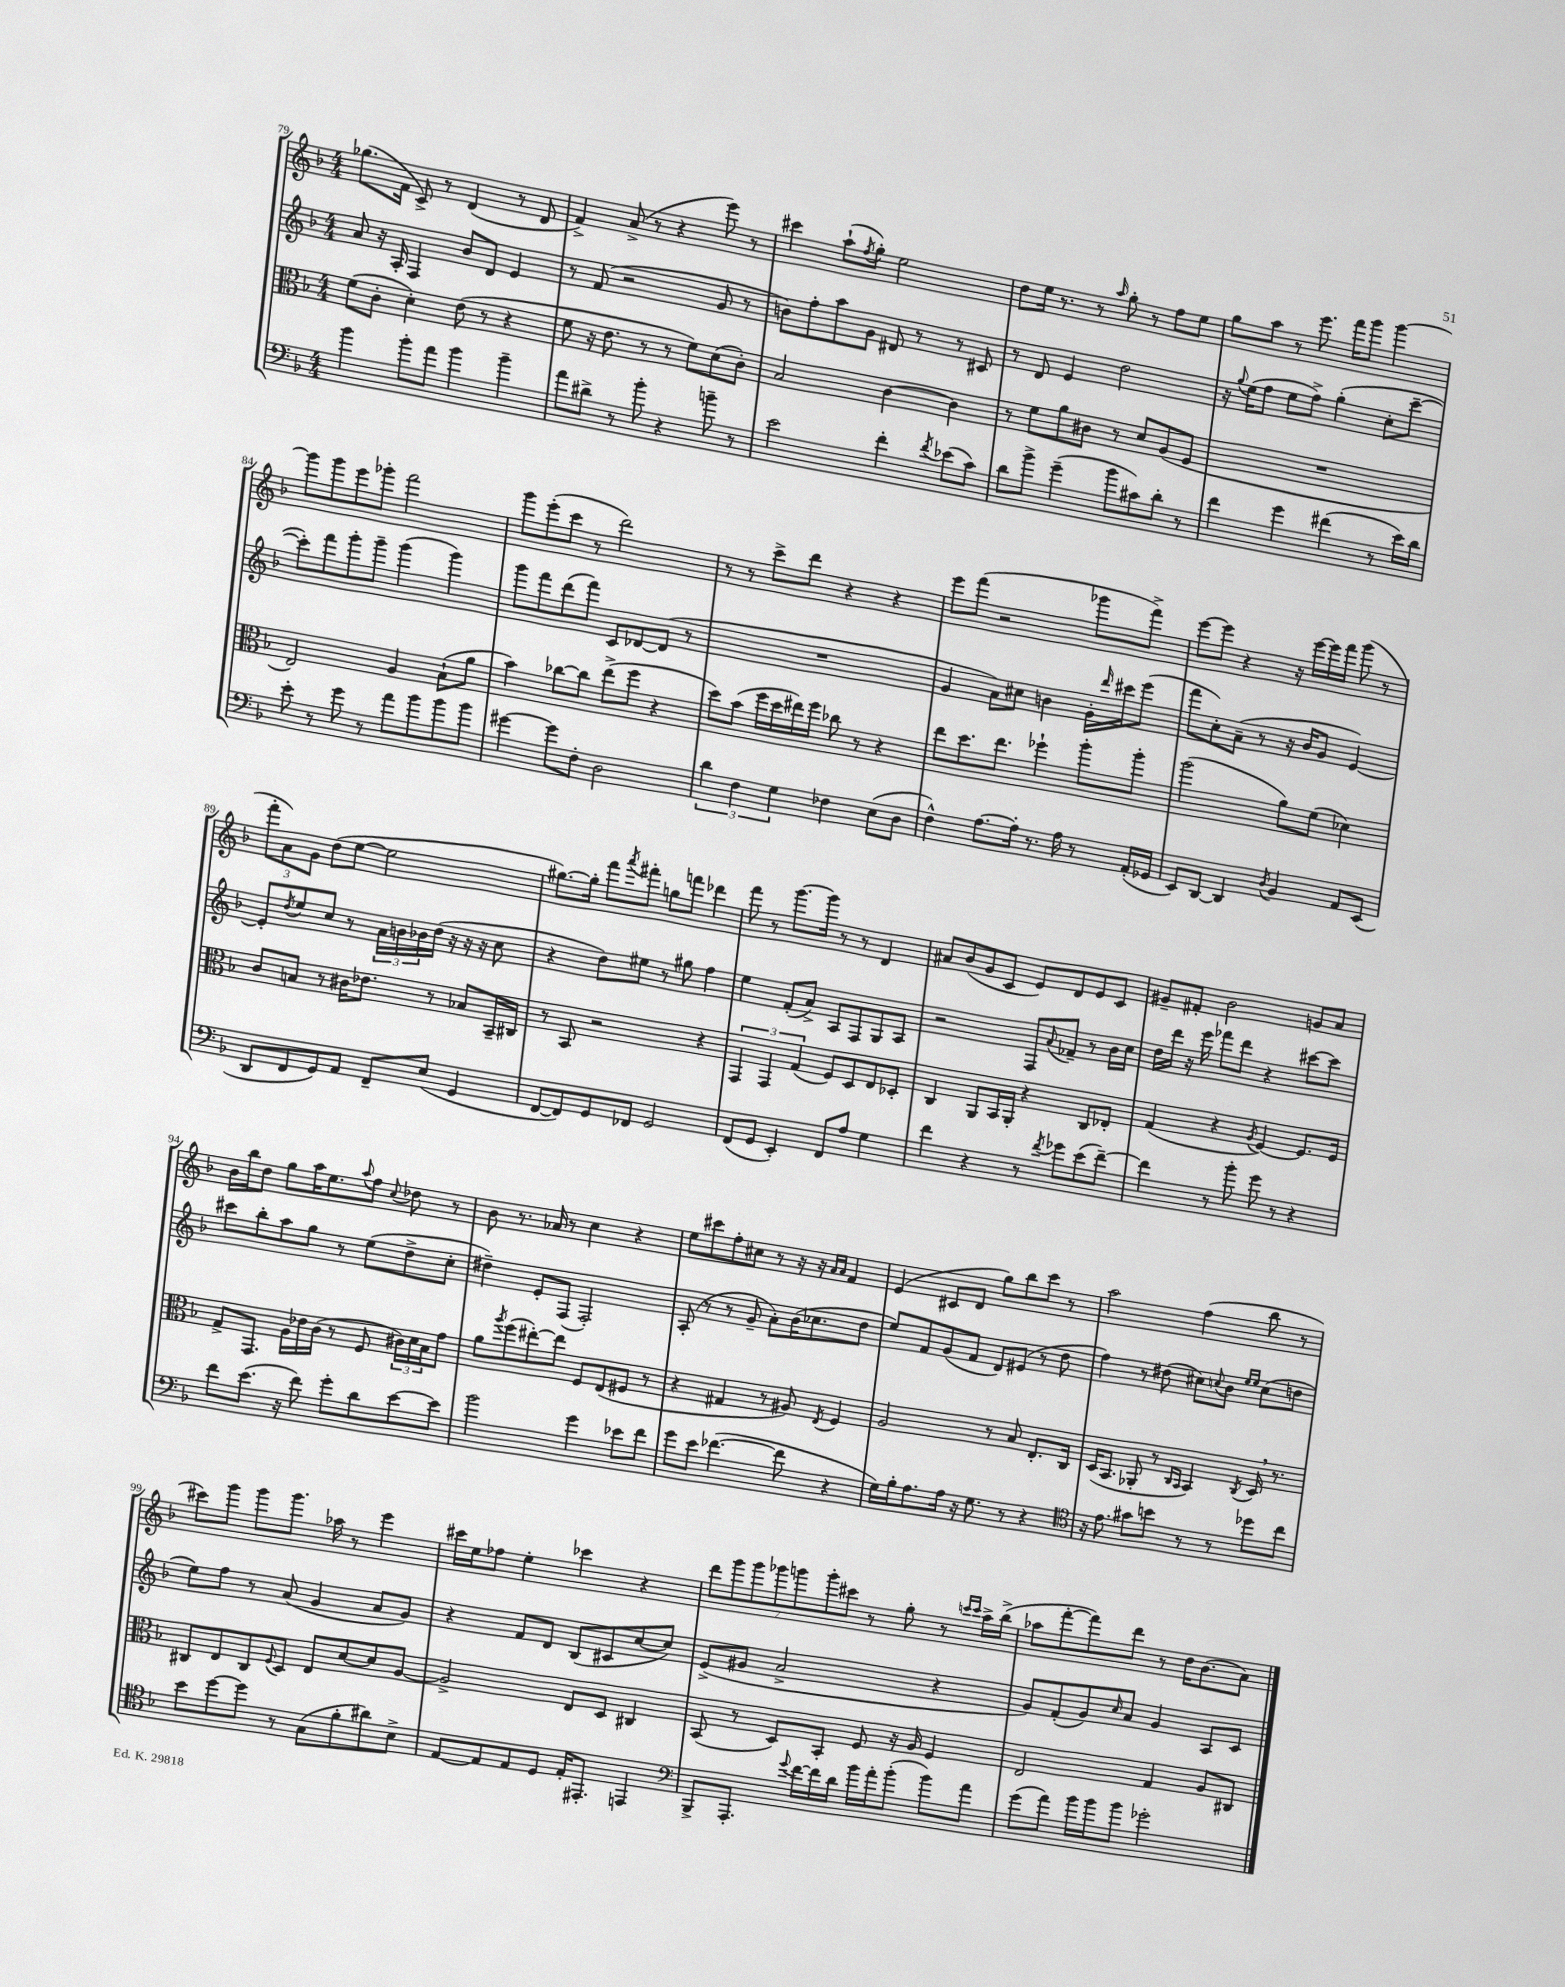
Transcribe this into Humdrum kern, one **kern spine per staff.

**kern	**kern	**kern	**kern
*part4	*part3	*part2	*part1
*staff4	*staff3	*staff2	*staff1
*clefF4	*clefC3	*clefG2	*clefG2
*k[b-]	*k[b-]	*k[b-]	*k[b-]
*M4/4	*M4/4	*M4/4	*M4/4
=79	=79	=79	=79
4b-\	(8f\L	8a/	(8.gg-X\L
.	8c'\J	16r	.
.	.	16A'/	16f\Jk
8b-'\L	4d'\)	4F/	8c^/)
8a\J	.	.	8r
4b-\	(8e\	8b-/L	(4d/
.	8r	8d/J	.
4b-~\	4r	4e/	8r
.	.	.	8d/
=80	=80	=80	=80
8a\L	8f\	8r	4f^/)
8d#X^\J	16r	(8f/	.
.	8.e\	.	.
8r	.	2r	(8a^/
8b-'\	8r	.	8r
4r	8r	.	4r
.	8f\L)	.	.
8bn~\	(8d\	8g/	8eee\)
8r	8c'\J)	8r	8r
=81	=81	=81	=81
2e\	2B-/	8bn\L)	4ccc#X\
.	.	8ff'\	.
.	.	8aa\	(8aa`\L
.	.	.	8qff/
.	.	8g\J	8gg'\J)
4f'\	[4c\	8d#X/	2ee\
.	.	8r	.
8qf/	.	.	.
(8e-X\L	4c\]	8r	.
8c\J)	.	8c#X/	.
=82	=82	=82	=82
8d\L	8r	8r	8dd\L
8b-^\J	8f\L	8d/	16ee\Jk
.	.	.	8.r
(4g~\	8a\	4e/	.
.	8c#X\J	.	8r
.	.	.	16qqaa/
8b-\L	8r	2dd\	8gg'\
8c#X\)	8d/L	.	8r
8d'\J	(8A/	.	8ff\L
8r	8F/J	.	8ee\J
=83	=83	=83	=83
4f\	1r	16r	8gg\L
.	.	8qqgg/	.
.	.	(16ee\KL	.
.	.	8ff\J	8aa\J
4g\	.	8ee\L	8r
.	.	8ff^\J)	8.eee\
(4f#X\	.	(4gg'\	.
.	.	.	16fff\KL
.	.	.	8ggg\J
8r	.	8cc'\L	[4ggg\
16e\LL)	.	[8ccc~\J	.
16d\JJ	.	.	.
!!LO:LB:g=z
=84	=84	=84	=84
8e'\	2E/)	8ccc'\L])	8ggg\L]
8r	.	8fff\	8ggg\
8g\	.	8ggg'\	8eee\
8r	.	8ggg~\J	8ggg-X'\J
8a\L	4A/	(4ggg\	2fff\
8b-\	.	.	.
8b-\	(8B-`\L	4ggg\)	.
8b-\J	8a\J	.	.
=85	=85	=85	=85
[4g#X\	4b-\)	8ggg\L	8ggg\L
.	.	8fff\	(8eee'\
8g#\L]	[8cc-X\L	(8ddd\	8ccc\J
8F'\J	8cc-\J]	8fff\J)	8r
2D\	(8ee^\L	8c/L	2ddd\)
.	8ff\J	[8d-X/	.
.	4r	(8d-/J]	.
.	.	8r	.
=86	=86	=86	=86
6d\	8dd\L)	1r	8r
.	(8b-\J	.	8r
6F\	.	.	.
.	16ff\LL	.	8ccc^\L
.	16dd\	.	.
6G\	.	.	.
.	16ee#X\)	.	8ddd\J
.	16ff\JJ	.	.
4F-X\	8cc-X\	.	4r
.	8r	.	.
(8E\L	4r	.	4r
8D\J	.	.	.
=87	=87	=87	=87
4F^^\)	8ee\L	4g/	8eee\L
.	8.dd\	.	(8fff\J
[8.A\L	.	8a\L)	2r
.	8.ee\J	.	.
.	.	8cc#X\J	.
16A'\Jk]	.	.	.
8.r	4ff-X`\	4bn\	.
16A\	.	.	.
8r	8aa'\L	16g'\LL	8ggg-X\L
.	.	16qqddd/	.
.	.	16ccc#X\J	.
(16AA'/LL	8aa'\J	(8eee\J	8fff^\J)
16GG-X/JJ	.	.	.
=88	=88	=88	=88
8EE/L)	(2aa\	8fff\L	[8eee\L
[8DD/J	.	8cc'\)	8eee\J]
4DD/]	.	(8a~\J	4r
.	.	8r	.
8qD/	.	.	.
4BB-/	8a\L)	16r	16r
.	.	16b-/KL	[16eee\LL
.	(8f\J	8g/J	16eee\]
.	.	.	16fff\JJ
8AA/L	4d-X\)	[4e/)	(8ggg\
(8EE/J	.	.	8r
!!LO:LB:g=z
=89	=89	=89	=89
8DD/L	8c/L	8e'/L]	12fff'\L
.	.	.	12a\)
.	.	8qdd/	.
8FF/	8Bn/J	8ee/	.
.	.	.	12g\J
8GG/)	8r	8cc/J	(8dd\L
8AA/J	16c#X\KL	8r	[8ee\J
.	8.e-X\J	.	.
8FF~/L	.	24a\LL	2ee\]
.	.	24bn\	.
.	.	24b-X\	.
(8E/J	8r	(16dd\JJ	.
.	.	16r	.
4GG/	8B-X/L	16r	.
.	.	16r	.
.	16BB-~/L	8cc\	.
.	16C#X/JJ	.	.
=90	=90	=90	=90
[8FF/L	8r	4r	[8.gg#X\L)
8FF/])	8BB-/	.	.
.	.	.	16gg#'\Jk]
8GG/	2r	8dd\L)	8fff\L
.	.	.	8qaaa/
8FF-X/J	.	8ee#X\J	8fff#X'\J
2GG/	.	8r	8ggn\L
.	.	8gg#X\	8fffn\J
.	4r	4ff\	4ddd-X\
=91	=91	=91	=91
(8FF/L	6GG/	4ee\	8fff\
8GG/J	.	.	8r
.	6GG/	.	.
4EE'/)	.	(8f'/L	[8.ggg\L
.	(6G/	.	.
.	.	8a^/J)	.
.	.	.	16ggg\Jk]
8FF/L	8F/L)	8A/L	8r
8A/J	8D/	8F/	8r
4G\	8E/	8G/	4d/
.	8D-X'/J	8A/J	.
=92	=92	=92	=92
4f\	4C/	2r	8a#X/L
.	.	.	(8b-/
4r	8AA/L	.	8g/
.	16BB-/L	.	8c/J
.	16AA'/JJ	.	.
8r	4r	8F/L	8e/L)
8qf/	.	8qqa/	.
8g-X\L	.	8f-X~/J	8d/
(8e\	8C/L	8r	8e/
[8f~\J)	8E-X'/J	16b-\LL	8c/J
.	.	16cc\JJ	.
=93	=93	=93	=93
4f\]	(4G/	16dd\LL	8g#X~/L
.	.	16ddd\JJ	.
.	.	16r	8f#X'/J
.	.	16eee\	.
8r	4r	8fff-X\L	2b-\
8b-'\	.	8ddd\J	.
.	8qA/	.	.
8g\	[4F/)	4r	.
8r	.	.	.
4r	8.F/L]	[8ccc#X\L	8gn/L
.	.	8ccc#\J]	8a/J
.	16F/Jk	.	.
!!LO:LB:g=z
=94	=94	=94	=94
8f\L	8G^/L	8ccc#X\L	16b-\LL
.	.	.	16bb-\J
(8.e\J	8.GG/J	8bb-'\	8dd\J
.	.	8aa\	8gg\L
16r	16A\LL	.	.
8f\)	16e-X\	8gg\J	16aa\K
.	(16c\JJ	.	8.ee\
8g'\L	8r	8r	.
.	.	.	8qqaa/
8d\	8F/	(8ee\L	8ff\J
.	.	.	8qqcc/
[8e\	24c#X\LL)	8dd^\	8dd-X\
.	24d\	.	.
.	24B-\J	.	.
8e\J]	8g\J	8cc'\J	8r
=95	=95	=95	=95
2b-\	8a\L	4dd#X~\)	8b-\
.	8qaa/	.	.
.	(8ff\	.	8.r
.	[8ee#X'\)	8e'/L	.
.	.	.	16a-X/
.	8ee#\J]	(8F/J	8r
4g\	8F/L	2F'/)	4cc\
.	(8E/	.	.
8e-X\L	8F#X/J	.	4r
8f\J	8r	.	.
=96	=96	=96	=96
8g\L	4r	(8A'/	8ee\L
8e\J	.	8r	8ccc#X\
([4.f-X\	4G#X/	8r	8ff'\
.	.	8g~/	8cc#X\J
.	8r	8a'\L)	8r
8f-\]	8A#X/)	(16b-\K	16r
.	.	8.cc-X\	16r
.	.	.	16qqa/LL
.	8qE/	.	16qqa/JJ
4r	4F/	.	4f/
.	.	8dd\J	.
=97	=97	=97	=97
16G\LL)	2A/	8ee/L)	(4e/
16B-'\J	.	.	.
8.A\	.	8f/	.
.	.	(8g/	8c#X/L
16A\Jk	.	.	.
16r	.	8f/J	8d/J
8.G\	.	.	.
.	8r	8d/L)	8gg\L)
8r	8B-/	(8e#X/J	8bb-\
4r	8.E'/L	8r	8ccc\J
.	.	8dd\	8r
.	16C/Jk	.	.
=98	=98	=98	=98
*clefC4	*	*	*
16r	(16D/KL	4ff\)	2aa\
8.e\	8.BB-/J	.	.
8g#X\L	8AA-X'/	8r	.
8bn\J	8r	(8dd#X\	.
.	16qqC/LL	.	.
.	16qqBB-/JJ	.	.
8r	4BB-/)	8cc#X\L)	(4ff\
.	.	8qqccn/	.
8r	.	8b-\J	.
.	.	16qqee/LL	.
.	8qC/	16qqee/JJ	.
8dd-X\L	16D,/	(8cc\L	8bb-\
.	8.r	.	.
8cc\J	.	8ddn\J	8r
!!LO:LB:g=z
=99	=99	=99	=99
8b-\L	8C#X/L	8ee\L)	8ccc#X\L)
[8dd\	8E/	8ff\J	8ggg\J
8dd\J]	8C#/	8r	8ggg\L
.	8qqF/	.	.
8r	8D/J	(8a/	8.ggg\J
(8G\L	8E/L	4g/	.
.	.	.	16aa-X\
8f'\	[8d/	.	8r
8a#X\)	8d/]	8a/L	4eee\
8B-^\J	[8A/J	8g/J)	.
=100	=100	=100	=100
[8E/L	2A^/]	4r	16ccc#X\LL
.	.	.	16ee\J
8E/]	.	.	8ff-X\J
8E/	.	8f/L	4ee'\
8D/J	.	8d/J	.
16E'/KL	8E/L	(8B-/L	4ccc-X\
8.EE#X'/J	.	.	.
.	8D/J	8c#X/	.
4EEn/	4C#X/	[8cc/	4r
.	.	8cc/J])	.
=101	=101	=101	=101
*clefF4	*	*	*
8BBB-^/L	(8BB-/	(8e^/L	14ddd\L
.	.	.	14ggg\
8.AAA'/J	8r	8g#X/J	.
.	.	.	14ggg\
.	.	.	14ggg-X\
.	8D/L)	2a^/	.
.	.	.	14gggn\
8qqg/	.	.	.
[16f\LL	.	.	.
.	.	.	14ggg'\
16f\]	8BB-'/J	.	.
.	.	.	14ccc#X\J
16d\JJ	.	.	.
16b-\LL	8F/	.	8r
16a'\J	.	.	.
(8b-'\J	16r	.	8gg'\
.	16A/	.	.
8b-\L)	4F/	4r	8r
.	.	.	16qqcccn/LL
.	.	.	16qqccc/JJ
8a\J	.	.	16aa^\LL
.	.	.	(16bb-^\JJ
=102	=102	=102	=102
(8g\L	2E/	8g/L)	8aa-X\L
8a\J)	.	(8f'/	[8fff'\
16b-\LL	.	8g/)	8fff\])
16b-\J	.	.	.
.	.	16qqcc/	.
8b-\J	.	8a/J	8ddd\J
2g-X'\	4G/	4g/	8r
.	.	.	16dd\KL
.	.	.	(8.b-\
.	8A/L	8A/L	.
.	8C#X/J	8c/J	8a\J)
==	==	==	==
*-	*-	*-	*-
